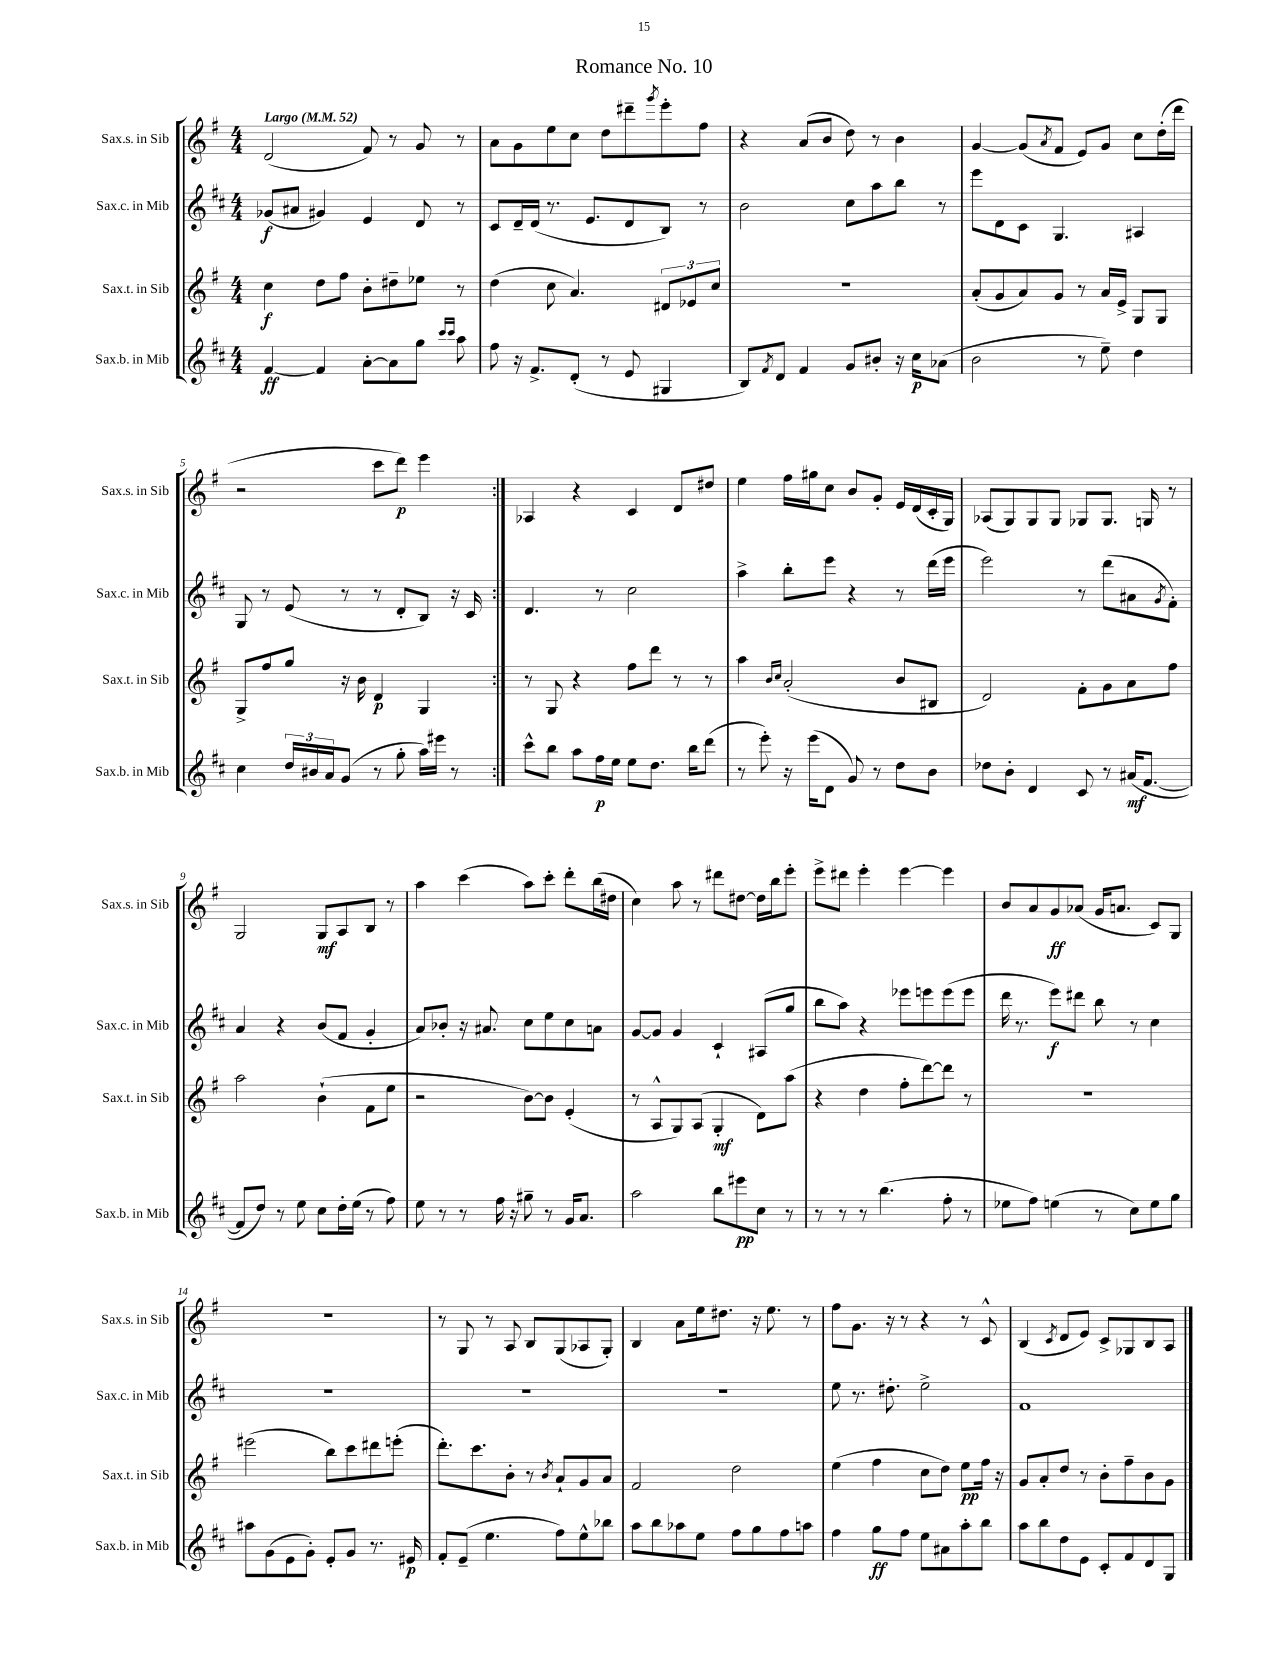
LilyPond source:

\header { title = "Romance No. 10" }
<<
\new StaffGroup <<
\new Staff = "s0" \with { instrumentName = "Sax.s. in Sib" shortInstrumentName = "Sax.s. in Sib" } {
    \clef treble \key g \major \numericTimeSignature \time 4/4 \tempo "Largo" 4 = 52
    \repeat volta 2 { d'2( fis'8) r8 g'8 r8 |
    a'8 g'8 e''8 c''8 d''8 dis'''8-- \acciaccatura { g'''8 } e'''8-. fis''8 |
    r4 a'8( b'8 d''8) r8 b'4 |
    g'4~ g'8( \acciaccatura { a'8 } fis'8 e'8) g'8 c''8 d''16-.( d'''16 |
    r2 c'''8 d'''8\p) e'''4 | }
    aes4 r4 c'4 d'8 dis''8 |
    e''4 fis''16 gis''16 c''8 b'8 g'8-. e'16 d'16( c'16-. g16) |
    aes8( g8) g8 g8 ges8 ges8. g16 r8 |
    g2 g8\mf a8 b8 r8 |
    a''4 c'''4( a''8) c'''8-. d'''8-. b''16( dis''16 |
    c''4) a''8 r8 dis'''8 dis''8~ dis''16 b''16 e'''8-. |
    e'''8-> dis'''8 e'''4-. e'''4~ e'''4 |
    b'8 a'8 g'8\ff aes'8( g'16 a'8. c'8) g8 |
    r1 |
    r8 g8 r8 a8 b8 g8( aes8 g8-.) |
    b4 a'8 e''16 dis''8. r16 e''8. r8 |
    fis''8 g'8. r16 r8 r4 r8 c'8-^ |
    b4( \acciaccatura { c'8 } d'8 e'8) c'8-> ges8 b8 a8 \bar "|." |
}
\new Staff = "s1" \with { instrumentName = "Sax.c. in Mib" shortInstrumentName = "Sax.c. in Mib" } {
    \clef treble \key d \major \numericTimeSignature \time 4/4
    \repeat volta 2 { ges'8\f( ais'8 gis'4) e'4 d'8 r8 |
    cis'8 d'16-- d'16( r8. e'8. d'8 b8) r8 |
    b'2 cis''8 a''8 b''8 r8 |
    e'''8 d'8 cis'8 g4. ais4 |
    g8 r8 e'8( r8 r8 d'8-. b8) r16 cis'16 | }
    d'4. r8 cis''2 |
    a''4-> b''8-. e'''8 r4 r8 d'''16( e'''16 |
    e'''2) r8 d'''8( ais'8 \acciaccatura { g'8 } fis'8-.) |
    a'4 r4 b'8( fis'8 g'4-. |
    a'8) bes'8-. r16 ais'8. cis''8 e''8 cis''8 a'8 |
    g'8~ g'8 g'4 cis'4-! ais8( g''8 |
    b''8 a''8) r4 ees'''8 e'''8 e'''8( e'''8 |
    d'''16 r8. e'''8\f) dis'''8 b''8 r8 cis''4 |
    R1 |
    R1 |
    R1 |
    e''8 r8. dis''8.-. e''2-> |
    fis'1 \bar "|." |
}
\new Staff = "s2" \with { instrumentName = "Sax.t. in Sib" shortInstrumentName = "Sax.t. in Sib" } {
    \clef treble \key g \major \numericTimeSignature \time 4/4
    \repeat volta 2 { c''4\f d''8 fis''8 b'8-. dis''8-- ees''8 r8 |
    d''4( c''8 a'4.) \tuplet 3/2 { dis'8 ees'8 c''8 } |
    r1 |
    a'8-.( g'8 a'8) g'8 r8 a'16 e'16-> g8 g8 |
    g8-> fis''8 g''8 r16 b'16 d'4\p g4 | }
    r8 g8 r4 fis''8 d'''8 r8 r8 |
    a''4 \grace { b'16 c''16 } a'2-.( b'8 bis8 |
    d'2) fis'8-. g'8 a'8 fis''8 |
    a''2 b'4-!( fis'8 e''8 |
    r2 b'8~) b'8 e'4-.( |
    r8 a8-^ g8) a8( g4-.\mf d'8) a''8( |
    r4 d''4 fis''8-. d'''8~) d'''8 r8 |
    R1 |
    eis'''2( b''8) c'''8 dis'''8 e'''8-.( |
    d'''8.-.) c'''8. b'8-. r8 \acciaccatura { b'8 } a'8-! g'8 a'8 |
    fis'2 d''2 |
    e''4( fis''4 c''8 d''8) e''8\pp fis''16 r16 |
    g'8 a'8-. d''8 r8 b'8-. fis''8-- b'8 g'8 \bar "|." |
}
\new Staff = "s3" \with { instrumentName = "Sax.b. in Mib" shortInstrumentName = "Sax.b. in Mib" } {
    \clef treble \key d \major \numericTimeSignature \time 4/4
    \repeat volta 2 { fis'4~\ff fis'4 a'8~-. a'8 g''8 \grace { cis'''16 cis'''16 } a''8 |
    fis''8 r16 fis'8.-> d'8-.( r8 e'8 gis4 |
    b8) \acciaccatura { fis'8 } d'8 fis'4 g'8 bis'8-. r16 cis''16\p aes'8( |
    b'2 r8 e''8--) d''4 |
    cis''4 \tuplet 3/2 { d''16 bis'16 a'16 } g'8( r8 g''8-. a''16) eis'''16 r8 | }
    cis'''8-^ b''8 a''8 fis''16\p e''16 e''8 d''8. b''16 d'''8( |
    r8 e'''8-.) r16 e'''16( d'8 g'8) r8 d''8 b'8 |
    des''8 b'8-. d'4 cis'8 r8 ais'16\mf( fis'8.~ |
    fis'8 d''8) r8 e''8 cis''8 d''16-. e''16( r8 fis''8) |
    e''8 r8 r8 fis''16 r16 gis''8-- r8 g'16 a'8. |
    a''2 b''8 eis'''8\pp cis''8 r8 |
    r8 r8 r8 b''4.( fis''8-. r8 |
    ees''8 fis''8) e''4( r8 cis''8) e''8 g''8 |
    ais''8 g'8( e'8 g'8-.) e'8-. g'8 r8. eis'16\p |
    fis'8-. e'8--( e''4. fis''8) e''8-^ bes''8 |
    a''8 b''8 aes''8 e''8 fis''8 g''8 fis''8 a''8 |
    fis''4 g''8\ff fis''8 e''8 ais'8 a''8-. b''8 |
    a''8 b''8 d''8 e'8 cis'8-. fis'8 d'8 g8 \bar "|." |
}
>>
>>
